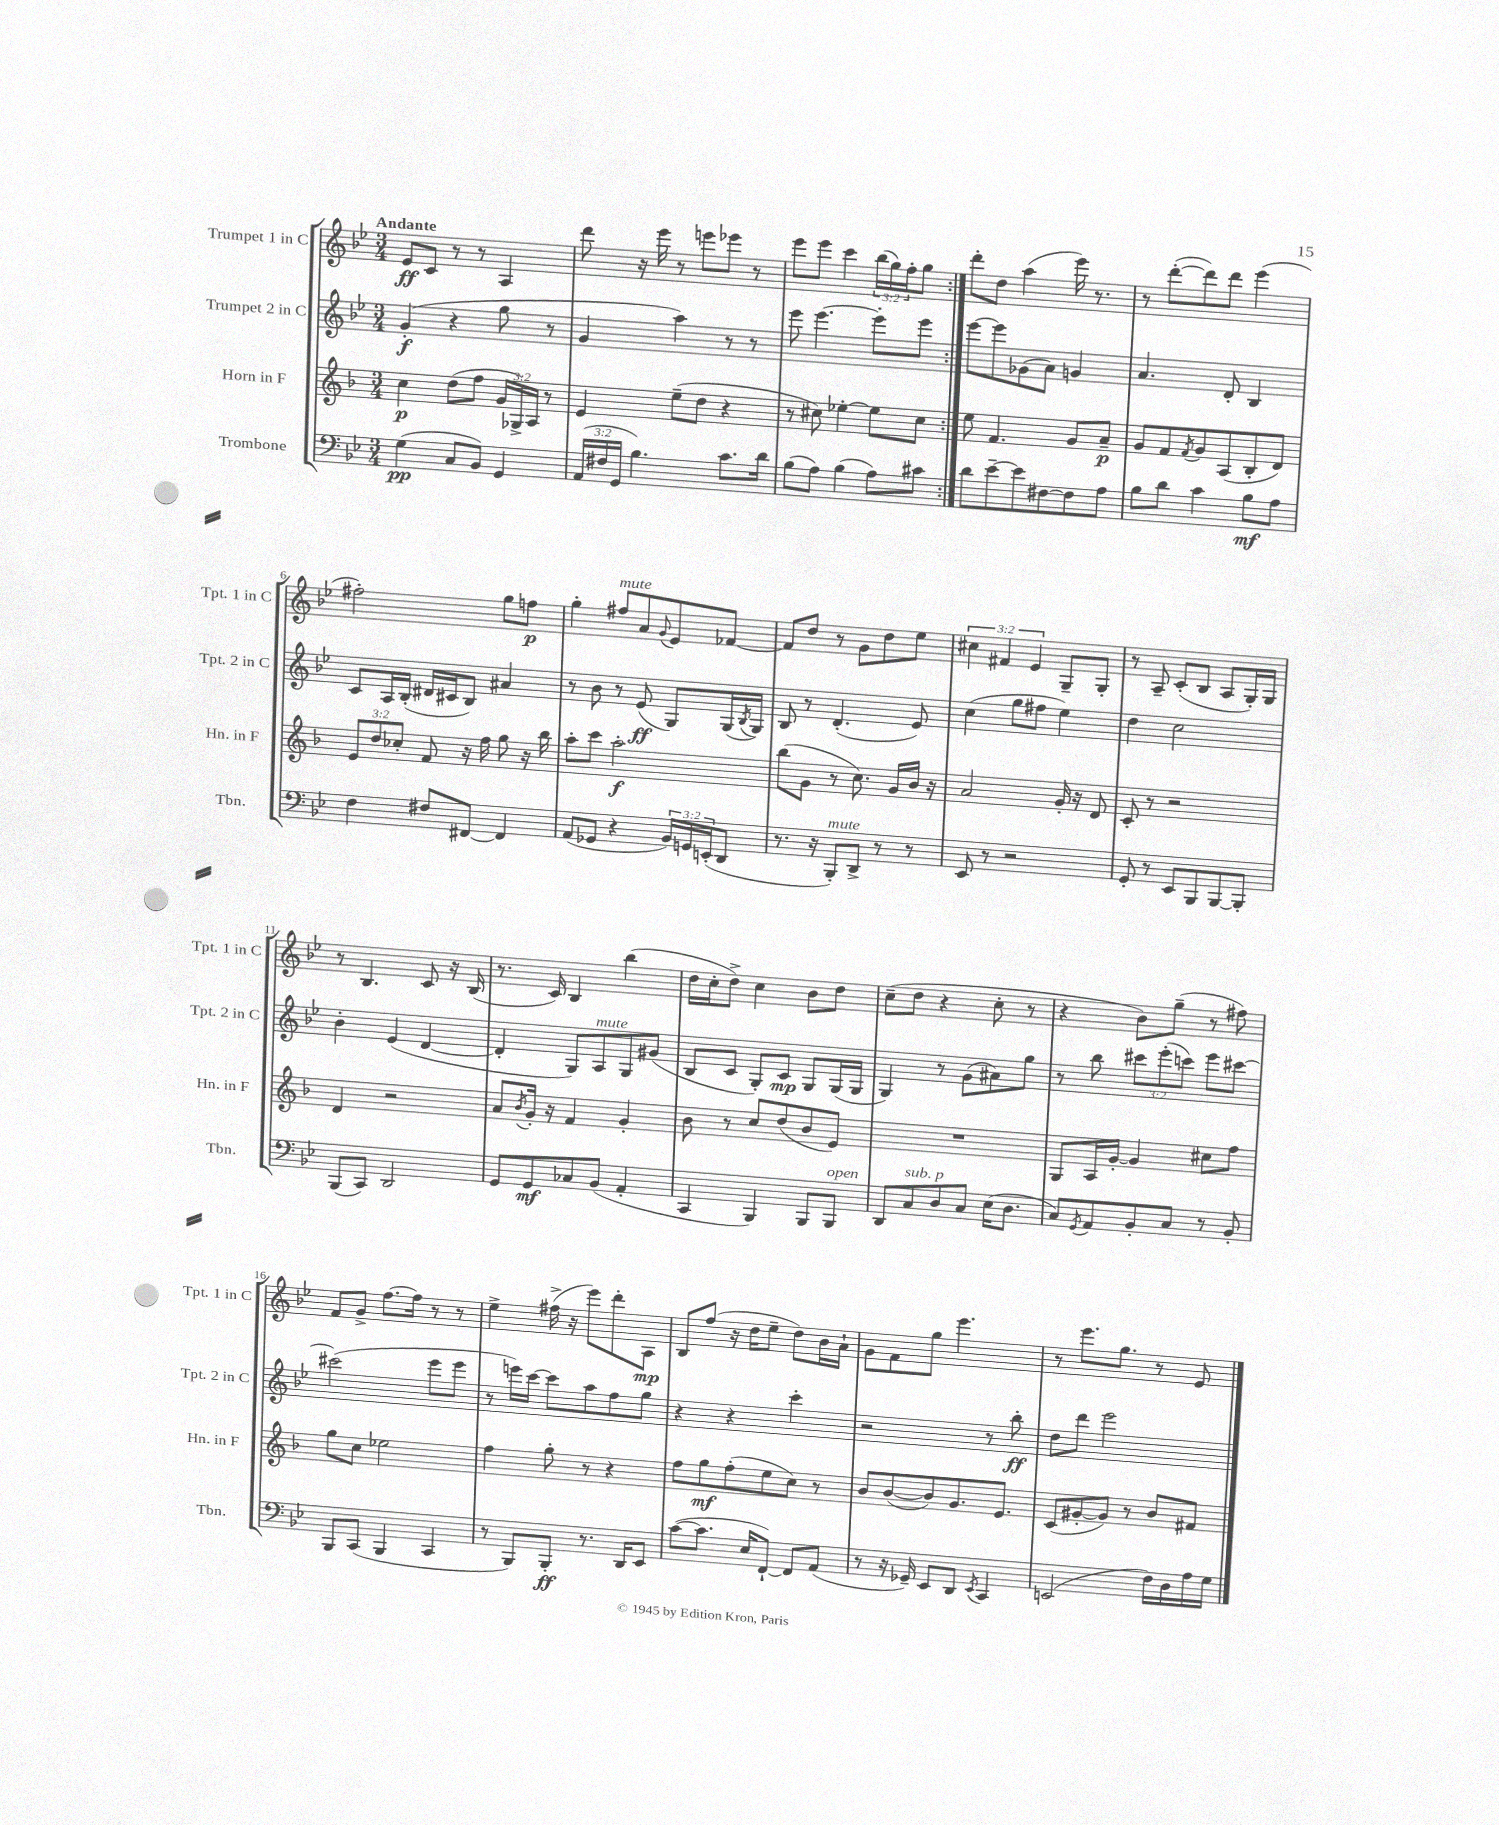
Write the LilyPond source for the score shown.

<<
\new StaffGroup <<
\new Staff = "s0" \with { instrumentName = "Trumpet 1 in C" shortInstrumentName = "Tpt. 1 in C" } {
    \clef treble \key bes \major \numericTimeSignature \time 3/4 \override Staff.TupletNumber.text = #tuplet-number::calc-fraction-text \tempo "Andante"
    \repeat volta 2 { ees'8\ff c'8 r8 r8 a4 |
    d'''8 r16 ees'''16 r8 e'''8 ees'''8 r8 |
    ees'''8 ees'''8 c'''4 \tuplet 3/2 { bes''16( g''16) f''16-. } g''8 | }
    d'''8-. d''8 a''4( ees'''16) r8. |
    r8 d'''8~-.( d'''8) d'''8 ees'''4( |
    fis''2-.) g''8 f''8\p |
    g''4-. fis''8^\markup { \italic "mute" } a'8 \appoggiatura { g'8 } ees'8 fes'8~ |
    fes'8 d''8 r8 g'8 d''8 ees''8 |
    \tuplet 3/2 { cis''4 fis'4 ees'4 } g8-- g8-. |
    r8 a8-- c'8-.( bes8 a8 g16-.) g16 |
    r8 bes4. c'8 r16 bes16( |
    r8. c'16) bes4 bes''4( |
    d''16 c''16-. d''8->) c''4 bes'8 d''8 |
    c''8--( d''8 r4 c''8-. r8 |
    r4 bes'8) g''8--( r8 fis''8) |
    f'8 g'8-> f''8.~ f''16 r8 r8 |
    ees''4-> fis''16->( r16 ees'''8) d'''8-. a8\mp |
    bes8 f''8( r16 d''16 ees''8-- d''8) bes'16 a'16-! |
    g'8 f'8 g''8 ees'''4. |
    r8 ees'''8. g''8. r8 ees'8 \bar "|." |
}
\new Staff = "s1" \with { instrumentName = "Trumpet 2 in C" shortInstrumentName = "Tpt. 2 in C" } {
    \clef treble \key bes \major \numericTimeSignature \time 3/4 \override Staff.TupletNumber.text = #tuplet-number::calc-fraction-text
    \repeat volta 2 { g'4-.\f( r4 g''8 r8 |
    g'4 a''4) r8 r8 |
    ees'''8 ees'''4.~ ees'''8-. ees'''8 | }
    ees'''8~ ees'''8 ges'8( a'8) g'4 |
    a'4. d'8-. bes4 |
    c'8 a16 bes16-.( dis'16 cis'16 bes8) ais'4 |
    r8 bes'8 r8 ees'8\ff( g8) g16( \acciaccatura { bes8 } g16) |
    bes8 r8 d'4.-.( ees'8) |
    c''4( g''8 fis''8 ees''4) |
    d''4 c''2 |
    bes'4-. ees'4( d'4~ |
    d'4-. g8) a8^\markup { \italic "mute" } g8 gis'8( |
    bes8 c'8 g8-.) c'8\mp g8 g16( g16 |
    g4) r8 g'8( ais'8) g''8 |
    r8 bes''8 \tuplet 3/2 { cis'''8 ees'''8-.( c'''8) } ees'''8 cis'''8~ |
    cis'''2( ees'''8 ees'''8 |
    r8 e'''16) c'''16~ c'''8 a''8 f''8 g''8 |
    r4 r4 c'''4-. |
    r2 r8 bes''8-.\ff |
    d''8 d'''8 ees'''2 \bar "|." |
}
\new Staff = "s2" \with { instrumentName = "Horn in F" shortInstrumentName = "Hn. in F" } {
    \clef treble \key f \major \numericTimeSignature \time 3/4 \override Staff.TupletNumber.text = #tuplet-number::calc-fraction-text
    \repeat volta 2 { c''4\p d''8( f''8 \tuplet 3/2 { g'16 ges16->) a16 } r8 |
    e'4 e''8--( d''8 r4 |
    r8 cis''8) ees''4~-. ees''8 cis''8 | }
    e''8 f'4. g'8 a'8--\p |
    g'8 f'8 \acciaccatura { f'8 } g'8 a8( bes8-. d'8) |
    \tuplet 3/2 { e'8 d''8 ces''8-. } f'8 r16 f''16 g''8 r16 bes''16 |
    a''8-. c'''8 a''2-.\f |
    bes''8( g'8 r8 c''8.) g'16 bes'16 r16 |
    a'2 g'16-. r16 d'8 |
    c'8-. r8 r2 |
    d'4 r2 |
    a'8 \acciaccatura { bes'8 } g'16-. r16 f'4 g'4-. |
    bes'8 r8 c''8 d''8( bes'8 e'8) |
    R2. |
    g8 a16 g'16~-. g'4 cis''8 f''8 |
    g''8 c''8 ees''2 |
    f''4 g''8-. r8 r4 |
    f''8 g''8\mf f''8-.( e''8 c''8) r8 |
    bes'8 bes'8~( bes'8) g'8. e'8. |
    c'8( gis'8~-. gis'8) r8 bes'8 fis'8 \bar "|." |
}
\new Staff = "s3" \with { instrumentName = "Trombone" shortInstrumentName = "Tbn." } {
    \clef bass \key bes \major \numericTimeSignature \time 3/4 \override Staff.TupletNumber.text = #tuplet-number::calc-fraction-text
    \repeat volta 2 { g4\pp( c8 bes,8) g,4 |
    \tuplet 3/2 { a,16( fis16 g,16 } bes4.) c'8. d'16 |
    bes8( a8) bes4( a8) cis'8 | }
    d'8 ees'8~-- ees'8 fis8~ fis8 a8 |
    bes8 d'8 c'4 bes8\mf a8 |
    f4 fis8 fis,8~ fis,4 |
    a,8( ges,8 r4 \tuplet 3/2 { bes,16) g,16 e,16-.( } d,8 |
    r8. r16 bes,,8-.^\markup { \italic "mute" }) d,8-> r8 r8 |
    ees,8 r8 r2 |
    g,8-. r8 ees,8 bes,,8 bes,,8~ bes,,8-. |
    bes,,8( c,8) d,2 |
    g,8 g,8\mf ces8 bes,8( a,4-. |
    c,4 bes,,4) bes,,8 bes,,8^\markup { \italic "open" } |
    d,8 c8^\markup { \italic "sub. p" } d8 c8 ees16( d8. |
    c8) \acciaccatura { g,8 } a,8 bes,8-. c8 r8 bes,8-. |
    bes,,8 c,8( bes,,4 c,4 |
    r8 bes,,8) bes,,8-.\ff r8. d,16 ees,8 |
    c'8~( c'8. ees16 f,8~-!) f,8 a,8( |
    r8 r16 ges,16--) ees,8 d,8 \acciaccatura { ees,8 } c,4 |
    e,2( f16) d16 a16 g16 \bar "|." |
}
>>
>>
